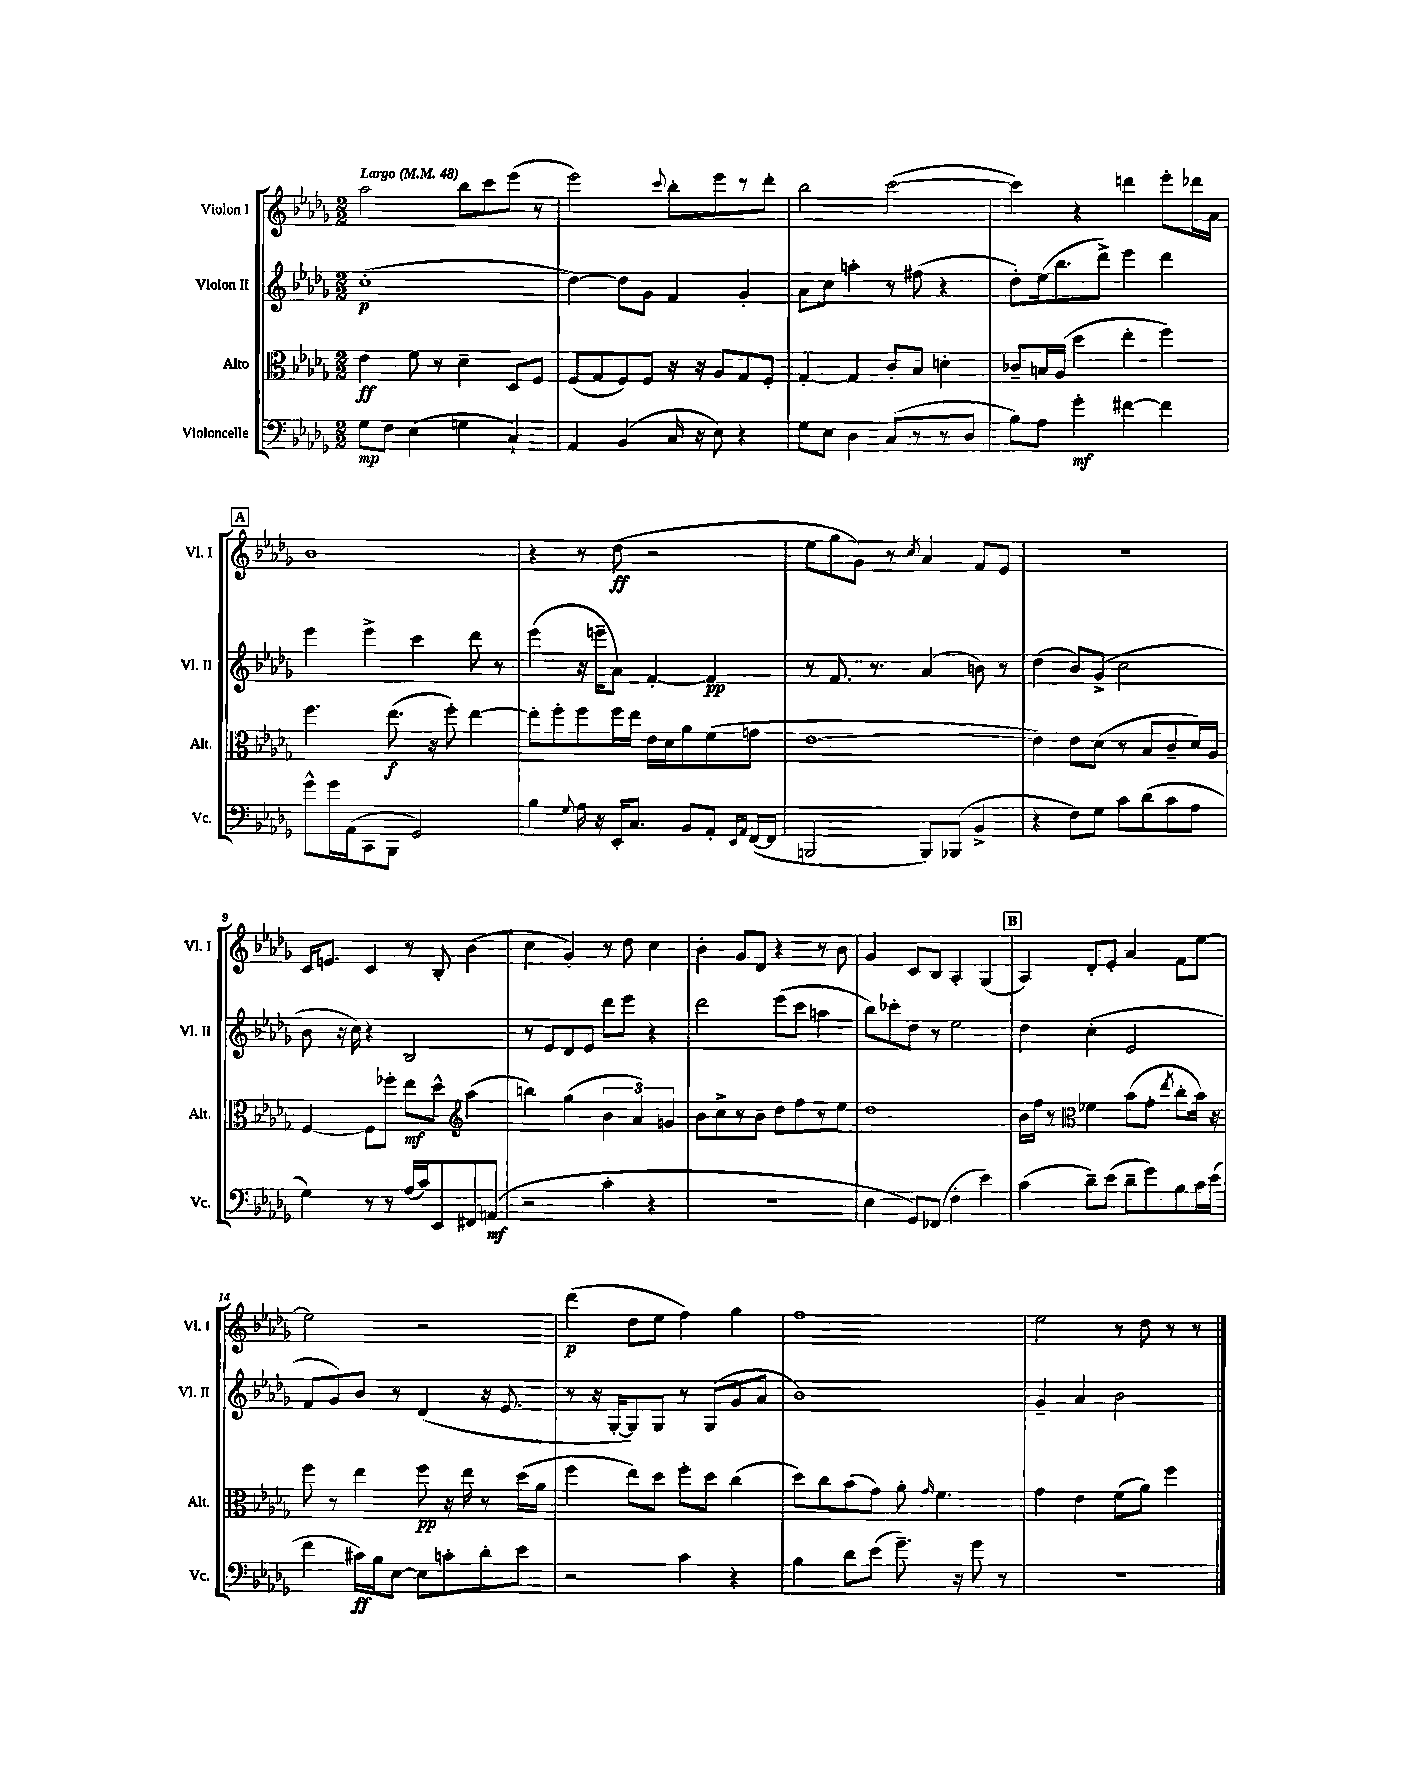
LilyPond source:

<<
\new StaffGroup <<
\new Staff = "s0" \with { instrumentName = "Violon I" shortInstrumentName = "Vl. I" } {
    \clef treble \key des \major \numericTimeSignature \time 2/2 \tempo "Largo" 4 = 48
    \autoBeamOff aes''2 bes''8[ c'''8 ees'''8]( r8 |
    ees'''2) \appoggiatura { c'''8 } bes''8[-. ees'''8 r8 des'''8]-. |
    bes''2 c'''2~( |
    c'''4) r4 d'''4 ees'''8[-. des'''16 aes'16] |
    \mark \markup { \box "A" } bes'1 |
    r4 r8 des''8\ff( r2 |
    ees''8[ ges''8 ges'8]) r8 \acciaccatura { c''8 } aes'4 f'8[ ees'8] |
    R1 |
    c'16[ e'8.] c'4 r8 bes8-. bes'4( |
    c''4 ges'4-.) r8 des''8 c''4 |
    bes'4-. ges'8[ des'8] r4 r8 bes'8 |
    ges'4 c'8[ bes8] aes4-. ges4( |
    \mark \markup { \box "B" } aes4) des'8[-. ees'8]-. aes'4 f'8[ ees''8]~ |
    ees''2 r2 |
    des'''4\p( des''8[ ees''8] f''4) ges''4 |
    f''1 |
    ees''2 r8 des''8 r8 r8 \bar "|." |
}
\new Staff = "s1" \with { instrumentName = "Violon II" shortInstrumentName = "Vl. II" } {
    \clef treble \key des \major \numericTimeSignature \time 2/2
    \autoBeamOff c''1-.\p( |
    des''4~) des''8[ ges'8] f'4 ges'4-. |
    aes'8[ c''8] a''4-. r8 fis''8( r4 |
    des''8[-.) ees''16( bes''8. des'''8]->) ees'''4 des'''4 |
    \mark \markup { \box "A" } ees'''4 ees'''4-> c'''4 des'''8 r8 |
    ees'''4( r16 e'''16[-- aes'8]) f'4~-. f'4\pp |
    r8 f'8. r8. aes'4( b'8) r8 |
    des''4( bes'8[) ges'8]->( c''2 |
    bes'8 r16 c''16) r4 bes2 |
    r8 ees'8[ des'8 ees'8] des'''8[ ees'''8] r4 |
    des'''2 ees'''8[( c'''8] a''4 |
    bes''8[) ces'''8-. des''8] r8 ees''2 |
    \mark \markup { \box "B" } des''4 c''4-.( ees'2 |
    f'8[ ges'8) bes'8] r8 des'4( r16 ees'8. |
    r8 r16 ges16[~-. ges8) ges8] r8 ges8[( ges'8 aes'8] |
    bes'1) |
    ges'4-- aes'4 bes'2 \bar "|." |
}
\new Staff = "s2" \with { instrumentName = "Alto" shortInstrumentName = "Alt." } {
    \clef alto \key des \major \numericTimeSignature \time 2/2
    \autoBeamOff ees'4\ff f'8 r8 des'4-- des8[ f8] |
    f8[( ges8 f8) f8] r16 r16 aes8[ ges8 f8]-. |
    ges4~-. ges4 c'8[-. bes8] d'4-. |
    ces'8[-- b16 aes16]( des''4 ees''4-. f''4) |
    \mark \markup { \box "A" } f''4. ees''8.\f( r16 f''8-.) ees''4~ |
    ees''8[-. f''8-. f''8 f''16 ees''16] ees'16[ des'16 aes'8 f'8( g'8] |
    ees'1~ |
    ees'4) ees'8[ des'8]( r8 bes8[ c'8-- des'16) aes16] |
    f4~ f8[ fes''8]-. ees''8[\mf des''8]-^ \clef treble aes''4( |
    b''4) ges''4( \tuplet 3/2 { bes'4 aes'4) g'4 } |
    bes'8[ c''8-> r8 bes'8] des''8[ f''8 r8 ees''8] |
    des''1 |
    \mark \markup { \box "B" } bes'16[ f''16] r8 \clef alto fes'4 bes'8[( ges'8]-. \acciaccatura { ees''8 } c''8[-. bes'16]) r16 |
    f''8 r8 ees''4 f''8\pp r16 ees''16 r8 des''16[( aes'16] |
    f''4 ees''8[) des''8] f''8[-. des''8] c''4( |
    des''8[) c''8 bes'8( ges'8]) aes'8-. \grace { ges'16 } f'4. |
    ges'4 ees'4 f'8[( aes'8]) f''4 \bar "|." |
}
\new Staff = "s3" \with { instrumentName = "Violoncelle" shortInstrumentName = "Vc." } {
    \clef bass \key des \major \numericTimeSignature \time 2/2
    \autoBeamOff ges8[\mp f8] ees4( g4 c4-!) |
    aes,4 bes,4( c16 r16 ees8) r4 |
    ges8[ ees8] des4 c8[( r8 r8 des8] |
    bes8[) aes8] ges'4-.\mf fis'4~ fis'4 |
    \mark \markup { \box "A" } ges'8[-^ ges'16 aes,16( c,8 bes,,8] ges,2) |
    bes4 \appoggiatura { ges8 } aes16 r16 ees,16[-. c8.] bes,8[ aes,8]-. \grace { ees,16[ aes,16] } f,16[~( f,16] |
    b,,2 b,,8[) bes,,8]( bes,4-> |
    r4 f8[) ges8] c'8[ des'8( c'8 aes8] |
    ges4) r8 r8 aes16[( c'16) ees,8 fis,8 a,8]\mf( |
    r2 c'4-. r4 |
    r1 |
    ees4 ges,8[) fes,8]( f4-. ees'4) |
    \mark \markup { \box "B" } c'4( des'8[--) ees'8]( des'8[-- ges'8) bes8 c'16 ees'16]( |
    f'4 cis'16[\ff) bes16 ees8]~ ees8[ c'8-. des'8-. ees'8] |
    r2 c'4 r4 |
    bes4 des'8[ ees'8]( ges'8.--) r16 ges'8 r8 |
    R1 \bar "|." |
}
>>
>>
